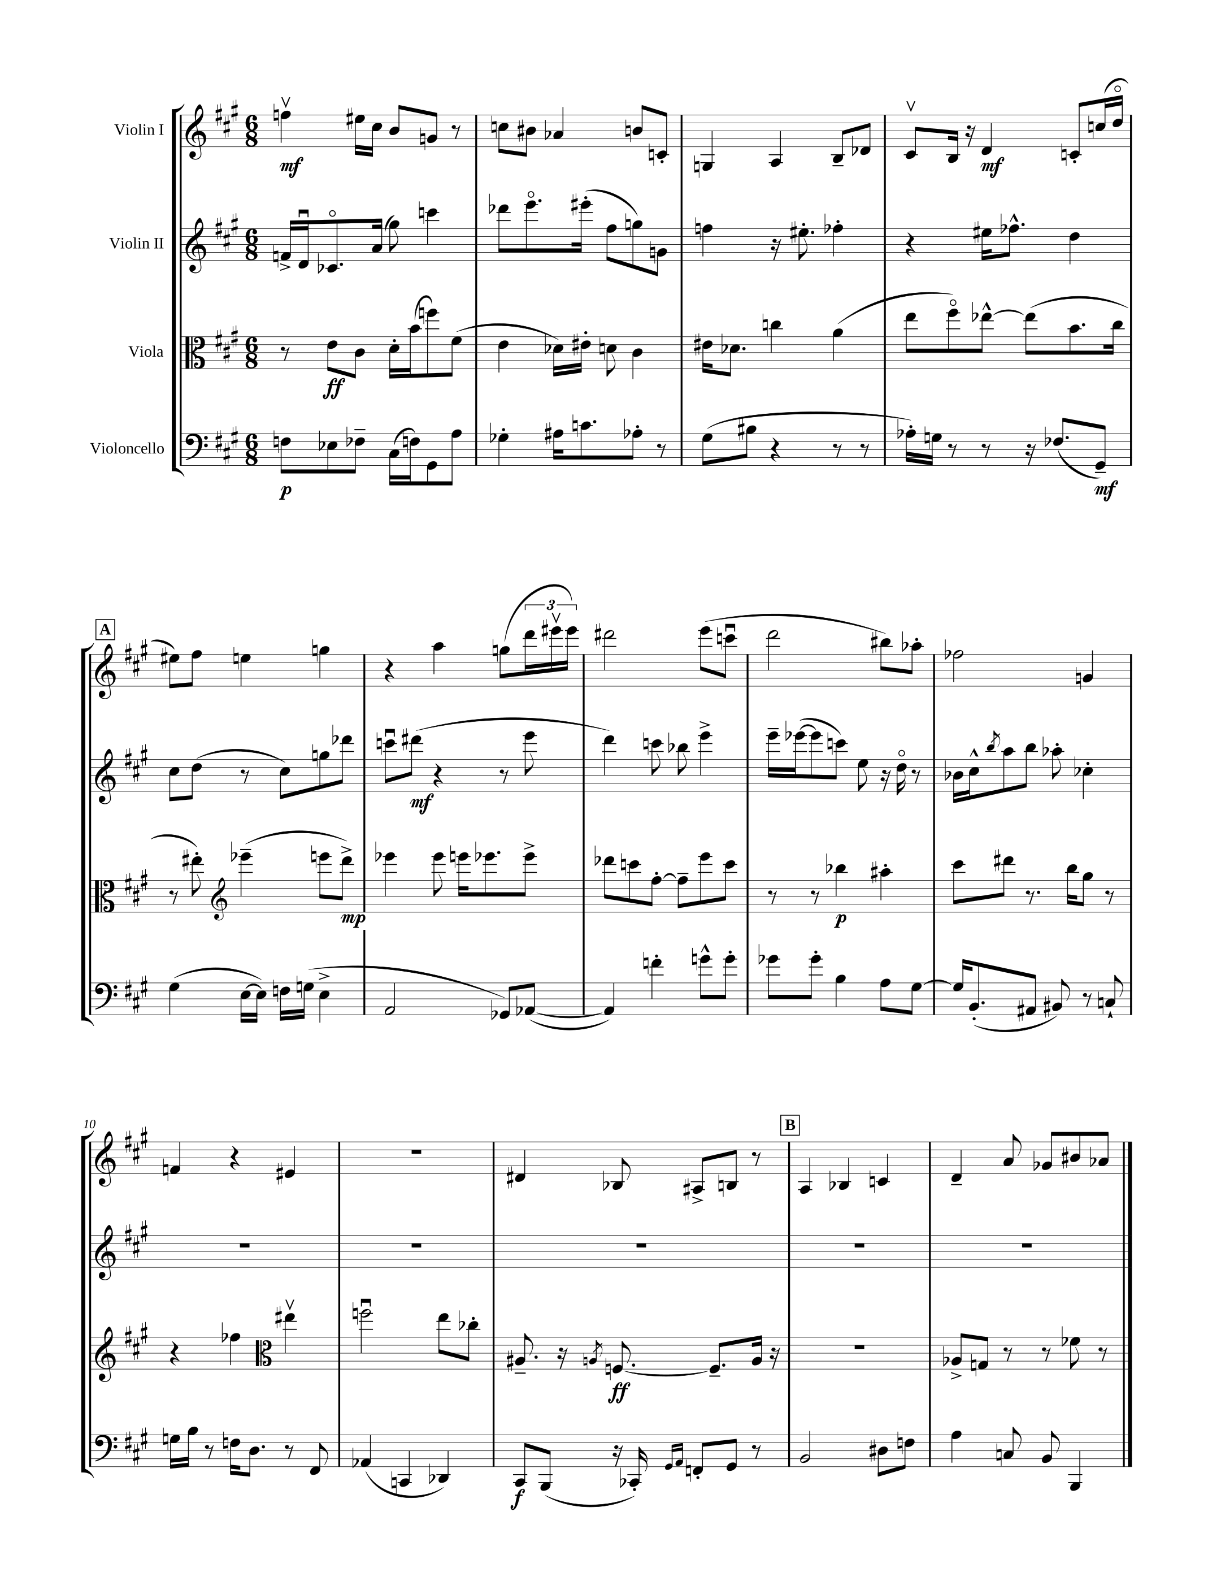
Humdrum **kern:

**kern	**kern	**kern	**kern
*staff4	*staff3	*staff2	*staff1
*clefF4	*clefC3	*clefG2	*clefG2
*k[f#c#g#]	*k[f#c#g#]	*k[f#c#g#]	*k[f#c#g#]
*M6/8	*M6/8	*M6/8	*M6/8
8F	8r	16f^	4ffv
.	.	16du	.
8E-	8e	8.c-o	.
8F-~	8c#	.	16ee#
.	.	(16a	16cc#
(16C#	16d'	8gg#)	8b
16F)	(16b	.	.
8GG#	8ff)	4ccc	8g
8A	(8f#	.	8r
=	=	=	=
4G-'	4e	8ddd-	8cc
.	.	8.eeeo	8b#
16A#	16d-)	.	4a-
8.c	16e#'	(16eee#'	.
.	8d	8ff#	.
8A-'	4c#	8gg)	8b
8r	.	8g	8c'
=	=	=	=
(8G#	16e#	4ff	4G
.	8.d-	.	.
8B#	.	.	.
4r	4cc	16r	4A
.	.	8.ee#'	.
8r	(4a	4ff-'	8B~
8r	.	.	8d-
=	=	=	=
16A-')	8ee	4r	8c#v
16G	.	.	.
8r	8ff#o)	.	16B
.	.	.	16r
8r	[8ee-^^	16ee#	4d
.	.	8.ff-^^	.
16r	(8ee-]	.	.
(8.F-	.	.	.
.	8.b	4dd	8c'
8GG#~)	.	.	(16cc
.	16cc#	.	16ddo
=	=	=	=
(4G#	8r	8cc#	8ee#)
.	8ee#')	(8dd	8ff#
*	*clefG2	*	*
[16E	(4eee-~	8r	4ee
16E])	.	.	.
16F	.	8cc#)	.
(16G	.	.	.
4E^	8eee	8gg	4gg
.	8ddd^)	8ddd-	.
=	=	=	=
2AA	4eee-	8cccu	4r
.	.	(8ddd#	.
.	8eee-	4r	4aa
.	16eee	.	.
.	8.eee-	.	.
8GG-)	.	8r	(8gg
([8AA-	8eee-^	8eee	24ddd
.	.	.	24eee#v
.	.	.	24eee#)
=	=	=	=
4AA-])	8ddd-	4ddd)	2ddd#
.	8ccc	.	.
4f'	[8ff#'	8ccc	.
.	8ff#~]	8bb-	.
8g^^	8eee	4eee^	(8eee
8g'	8ccc	.	8cccu
=	=	=	=
8g-	8r	16eee~	2ddd
.	.	([16eee-	.
8g-'	8r	8eee-]	.
4B	4bb-	8ccc)	.
.	.	8ee	.
8A	4aa#'	16r	8bb#)
.	.	16ddo	.
[8G#	.	8r	8aa-'
=	=	=	=
16G#]	8ccc#	16b-	2ff-
(8.BB'	.	16cc#^^	.
.	.	8qbb	.
.	8ddd#	8aa	.
8AA#	8.r	8bb	.
8BB#)	.	8aa-'	.
.	16bb	.	.
8r	8gg#	4cc-'	4g
8C`	8r	.	.
=	=	=	=
16G	4r	2.r	4f
16B	.	.	.
8r	.	.	.
16F	4ff-	.	4r
8.D	.	.	.
*	*clefC3	*	*
8r	4ee#v	.	4e#
8FF#	.	.	.
=	=	=	=
(4AA-	2ffu	2.r	2.r
4CC	.	.	.
4DD-)	8ee	.	.
.	8cc-'	.	.
=	=	=	=
8CC#	8.A#~	2.r	4d#
(8BBB	.	.	.
.	16r	.	.
.	8qA	.	.
16r	[8.F	.	8B-
16CC-')	.	.	.
16qqGG#	.	.	.
16qqAA	.	.	.
8FF'	.	.	8A#^
.	8.F~]	.	.
8GG#	.	.	8B
8r	16A	.	8r
.	16r	.	.
=	=	=	=
2BB	2.r	2.r	4A
.	.	.	4B-
8D#	.	.	4c
8F	.	.	.
=	=	=	=
4A	8A-^	2.r	4d~
.	8G	.	.
8C	8r	.	8a
8BB	8r	.	8g-
4BBB	8f-	.	8b#
.	8r	.	8a-
==	==	==	==
*-	*-	*-	*-
